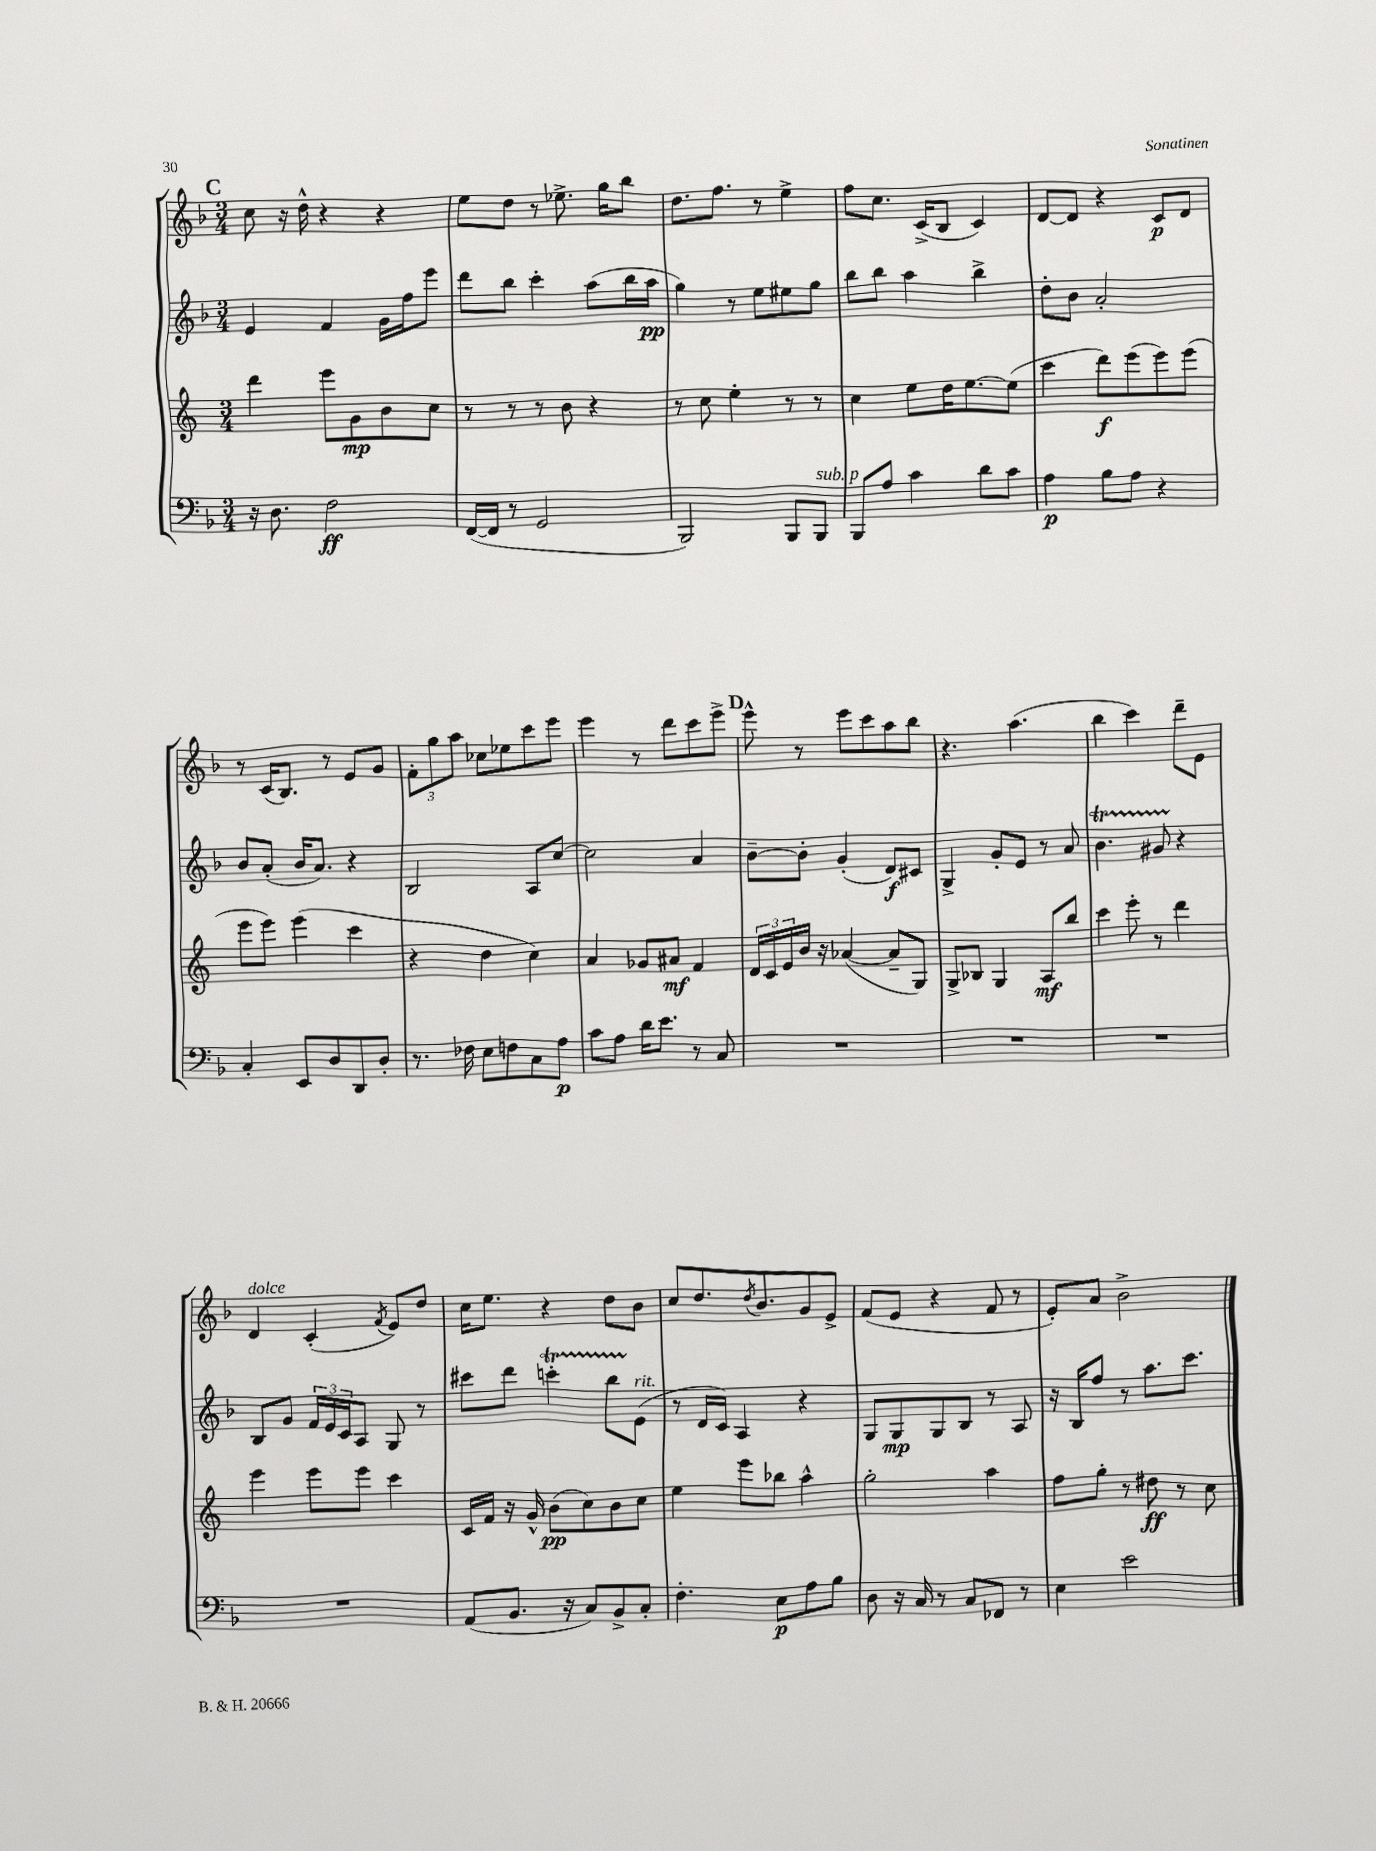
<<
\new StaffGroup <<
\new Staff = "s0" {
    \clef treble \key f \major \numericTimeSignature \time 3/4
    \mark \markup { \bold "C" } c''8 r16 d''16-^ r4 r4 |
    e''8 d''8 r8 ees''8.-> g''16 bes''8 |
    d''8. f''8. r8 e''4-> |
    f''8 c''8. c'16->( bes8 c'4) |
    d'8~ d'8 r4 c'8\p d'8 |
    r8 c'16( bes8.) r8 e'8 g'8 |
    \tuplet 3/2 { f'8-. g''8 a''8 } ces''8 ees''8 c'''8 e'''8 |
    e'''4 r8 d'''8 c'''8 e'''8-> |
    \mark \markup { \bold "D" } e'''8-^ r8 e'''8 c'''8 a''8 bes''8 |
    r4. a''4.( |
    bes''4 c'''4) d'''8-- e'8 |
    d'4^\markup { \italic "dolce" } c'4-.( \acciaccatura { f'8 } e'8) d''8 |
    c''16 e''8. r4 d''8 bes'8 |
    c''8 d''8. \acciaccatura { d''8 } bes'8. g'8 e'8-> |
    f'8( e'8 r4 f'8 r8 |
    e'8-.) a'8 bes'2-> \bar "|." |
}
\new Staff = "s1" {
    \clef treble \key f \major \numericTimeSignature \time 3/4
    \mark \markup { \bold "C" } e'4 f'4 g'16 f''16 e'''8 |
    d'''8 bes''8 c'''4-. a''8( bes''16 a''16\pp |
    g''4) r8 e''8 eis''8 g''8 |
    bes''8 bes''8 a''4 bes''4-> |
    d''8-. bes'8 a'2-. |
    bes'8 a'8-.( bes'16 a'8.) r4 |
    bes2 a8 c''8~ |
    c''2 a'4 |
    \mark \markup { \bold "D" } bes'8~-- bes'8-. g'4-.( d'8\f) cis'8 |
    g4-> g'8-. e'8 r8 a'8 |
    bes'4.\startTrillSpan gis'8 r4\stopTrillSpan |
    bes8 g'8 \tuplet 3/2 { f'16 e'16 c'16 } a8 g8 r8 |
    cis'''8 d'''8 c'''4-.\startTrillSpan bes''8 e'8\stopTrillSpan^\markup { \italic "rit." }( |
    r8 d'16 c'16) a4 r4 |
    g8 g8\mp g8 bes8 r8 a8 |
    r16 bes16 f''8 r8 a''8. c'''8. \bar "|." |
}
\new Staff = "s2" {
    \clef treble \key c \major \numericTimeSignature \time 3/4
    \mark \markup { \bold "C" } d'''4 e'''8 g'8\mp b'8 c''8 |
    r8 r8 r8 b'8 r4 |
    r8 c''8 e''4-. r8 r8 |
    c''4 e''8 d''16 e''8.~ e''8( |
    c'''4 d'''8\f) e'''8( e'''8) e'''8( |
    e'''8 e'''8) e'''4( c'''4 |
    r4 d''4 c''4) |
    a'4 ges'8 ais'8\mf f'4 |
    \mark \markup { \bold "D" } \tuplet 3/2 { d'16 c'16 e'16 } b'16 r16 aes'4~( aes'8-- g8) |
    g8-> bes8 g4 a8\mf b''8 |
    c'''4 e'''8-. r8 d'''4 |
    e'''4 e'''8 e'''8 c'''4 |
    c'16 f'16 r16 g'16-^ b'8\pp( c''8) b'8 c''8 |
    e''4 e'''8 bes''8 a''4-^ |
    g''2-. a''4 |
    f''8 g''8-. r8 dis''8\ff r8 c''8 \bar "|." |
}
\new Staff = "s3" {
    \clef bass \key f \major \numericTimeSignature \time 3/4
    \mark \markup { \bold "C" } r16 d8. f2\ff |
    f,16~( f,16 r8 g,2 |
    bes,,2) bes,,8 bes,,8^\markup { \italic "sub. p" } |
    bes,,8 a8 c'4 d'8 c'8 |
    a4\p bes8 a8 r4 |
    c4-. e,8 d8 d,8 d8-. |
    r8. fes16 e8 f8 c8 a8\p |
    c'8 a8 d'16 e'8. r8 c8 |
    \mark \markup { \bold "D" } R2. |
    R2. |
    R2. |
    R2. |
    a,8( bes,8. r16 c8) bes,8-> c8-. |
    f4.-. e8\p a8 bes8 |
    d8 r16 c16 r8 c8 fes,8 r8 |
    e4 e'2 \bar "|." |
}
>>
>>
\layout { \context { \Score \remove "Bar_number_engraver" } }
